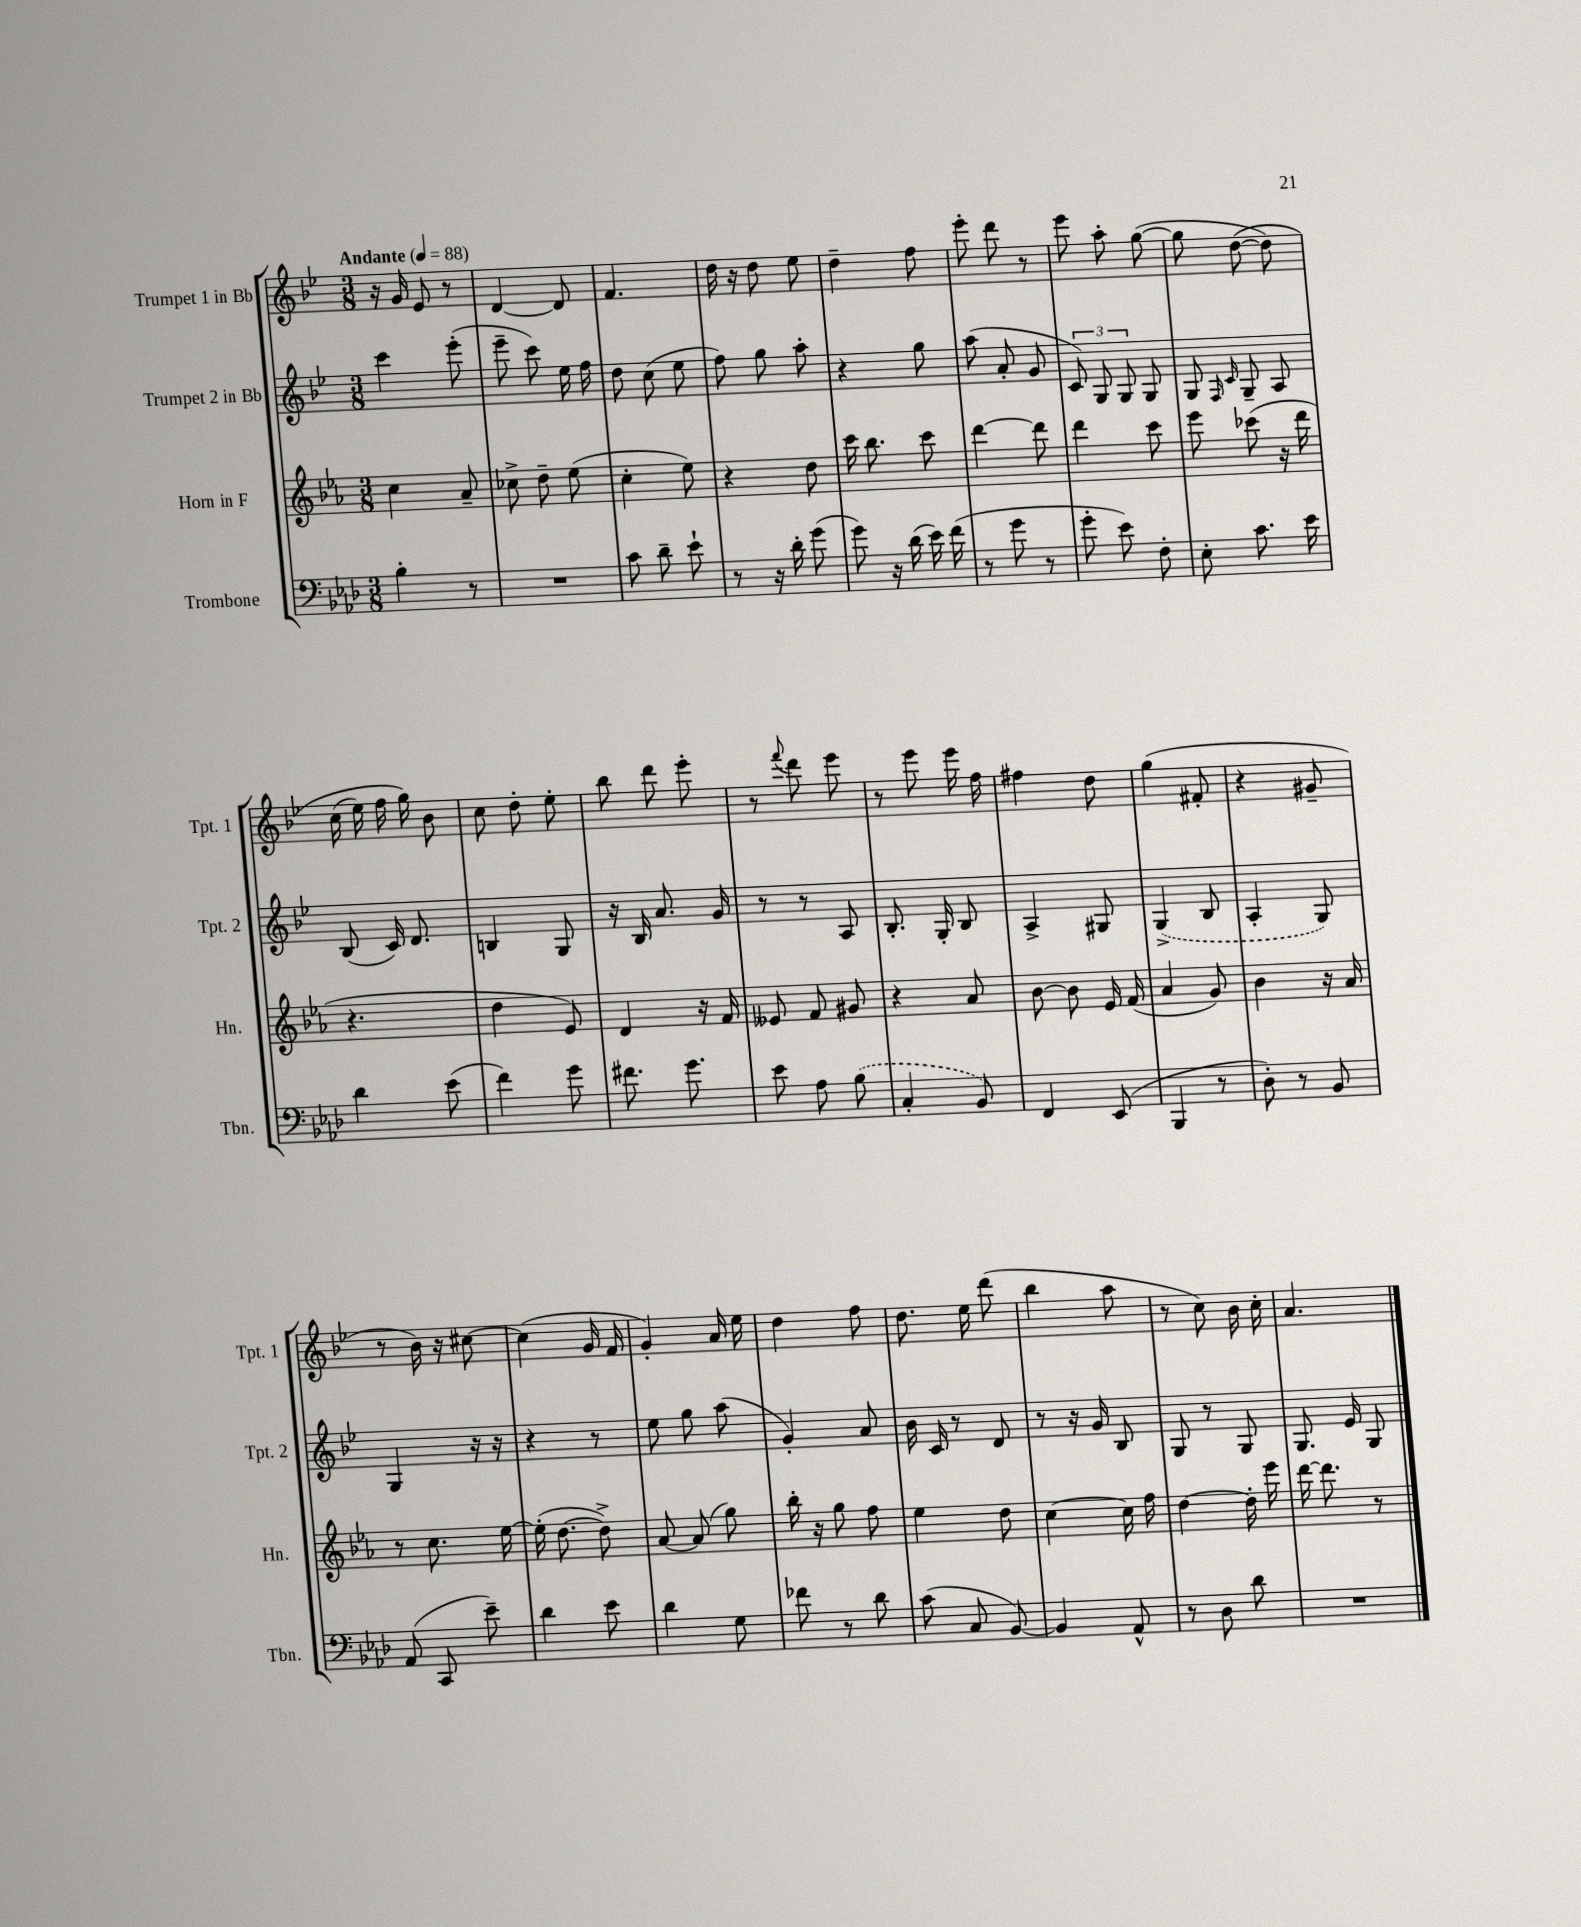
<<
\new StaffGroup <<
\new Staff = "s0" \with { instrumentName = "Trumpet 1 in Bb" shortInstrumentName = "Tpt. 1" } {
    \clef treble \key bes \major \numericTimeSignature \time 3/8 \tempo "Andante" 4 = 88
    \autoBeamOff r16 g'16 ees'8 r8 |
    d'4~ d'8 |
    f'4. |
    d''16 r16 d''8 ees''8 |
    d''4-- f''8 |
    ees'''8-. d'''8 r8 |
    ees'''8 a''8-. g''8~( |
    g''8 d''8~\( d''8) |
    c''16( ees''16) f''16 g''16\) bes'8 |
    c''8 d''8-. ees''8-. |
    bes''8 d'''8 ees'''8-. |
    r8 \appoggiatura { f'''8 } d'''8 ees'''8 |
    r8 ees'''8 ees'''16 f''16 |
    fis''4 d''8 |
    g''4( fis'8-. |
    r4 gis'8-- |
    r8 bes'16) r16 cis''8~ |
    cis''4( g'16 f'16 |
    g'4-.) a'16 ees''16 |
    d''4 f''8 |
    d''8. ees''16 d'''8( |
    bes''4 a''8 |
    r8 c''8) bes'16 c''16-. |
    a'4. \bar "|." |
}
\new Staff = "s1" \with { instrumentName = "Trumpet 2 in Bb" shortInstrumentName = "Tpt. 2" } {
    \clef treble \key bes \major \numericTimeSignature \time 3/8
    \autoBeamOff c'''4 ees'''8-.( |
    ees'''8-- c'''8) ees''16 f''16 |
    d''8 c''8( ees''8 |
    f''8) g''8 a''8-. |
    r4 g''8 |
    a''8( a'8-. g'8 |
    \tuplet 3/2 { c'8) g8 g8 } g8 |
    g8 \grace { f16 c'16 } g8-- a8 |
    bes8( c'16) d'8. |
    b4 g8 |
    r16 bes16 a'8. g'16 |
    r8 r8 a8 |
    bes8.-. g16-. bes8 |
    a4-> gis8 |
    \once \slurDashed g4->( bes8 |
    a4-. g8) |
    g4 r16 r16 |
    r4 r8 |
    ees''8 g''8 a''8( |
    g'4-.) a'8 |
    bes'16 c'16 r8 d'8 |
    r8 r16 g'16 bes8 |
    g8 r8 g8 |
    g8. ees'16 g8 \bar "|." |
}
\new Staff = "s2" \with { instrumentName = "Horn in F" shortInstrumentName = "Hn." } {
    \clef treble \key ees \major \numericTimeSignature \time 3/8
    \autoBeamOff c''4 aes'8-- |
    ces''8-> d''8-- ees''8( |
    c''4-. ees''8) |
    r4 d''8 |
    c'''16 bes''8. c'''8 |
    d'''4~ d'''8 |
    d'''4 c'''8 |
    ees'''8 ces'''8( r16 d'''16 |
    r4. |
    d''4 ees'8) |
    d'4 r16 f'16 |
    eeses'8 f'8 gis'8 |
    r4 aes'8 |
    bes'8~ bes'8 ees'16 f'16( |
    aes'4 g'8) |
    bes'4 r16 aes'16 |
    r8 c''8. ees''16~ |
    ees''16-.( d''8.~ d''8->) |
    aes'8~ aes'8( g''8) |
    bes''16-. r16 g''8 f''8 |
    ees''4 d''8 |
    c''4~ c''16 f''16 |
    d''4~ d''16-. ees'''16 |
    d'''16~ d'''8. r8 \bar "|." |
}
\new Staff = "s3" \with { instrumentName = "Trombone" shortInstrumentName = "Tbn." } {
    \clef bass \key aes \major \numericTimeSignature \time 3/8
    \autoBeamOff bes4-. r8 |
    R4. |
    c'8 des'8-- ees'8-! |
    r8 r16 des'16-. g'8( |
    g'8) r16 des'16( ees'16) f'16( |
    r8 g'8 r8 |
    g'8-. ees'8) f8-. |
    ees8-. c'8. ees'16 |
    des'4 ees'8( |
    f'4) g'8 |
    fis'8. g'8. |
    ees'8 aes8 \once \slurDashed bes8( |
    c4-. bes,8) |
    f,4 ees,8( |
    bes,,4 r8 |
    des8-.) r8 bes,8 |
    aes,8( c,8 ees'8--) |
    des'4 ees'8 |
    des'4 g8 |
    fes'8 r8 des'8 |
    c'8( c8 bes,8~) |
    bes,4 aes,8-^ |
    r8 des8 des'8 |
    R4. \bar "|." |
}
>>
>>
\layout { \context { \Score \remove "Bar_number_engraver" } }
